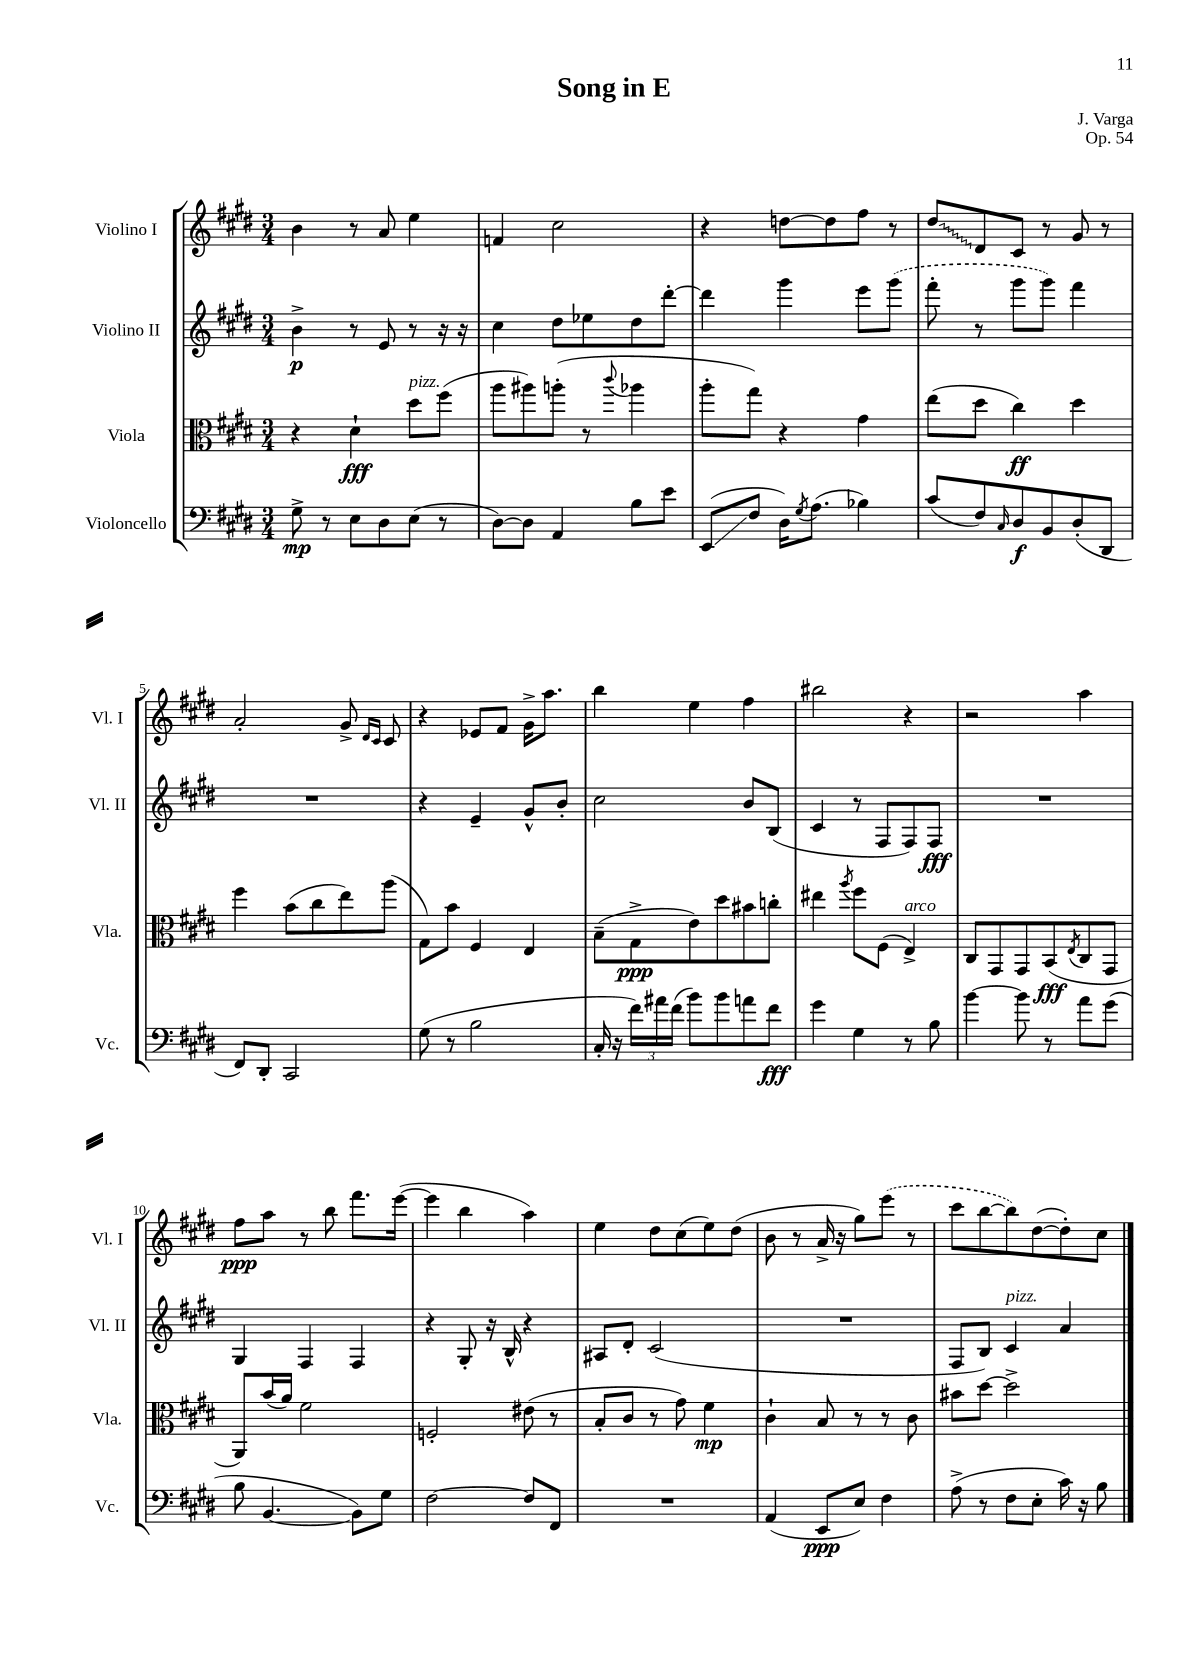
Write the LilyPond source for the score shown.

\header { title = "Song in E" composer = "J. Varga" opus = "Op. 54" }
<<
\new StaffGroup <<
\new Staff = "s0" \with { instrumentName = "Violino I" shortInstrumentName = "Vl. I" } {
    \clef treble \key e \major \numericTimeSignature \time 3/4
    b'4 r8 a'8 e''4 |
    f'4 cis''2 |
    r4 d''8~ d''8 fis''8 r8 |
    \once \override Glissando.style = #'zigzag dis''8\glissando dis'8 cis'8 r8 gis'8 r8 |
    a'2-. gis'8-> \grace { dis'16 cis'16 } cis'8 |
    r4 ees'8 fis'8 gis'16-> a''8. |
    b''4 e''4 fis''4 |
    bis''2 r4 |
    r2 a''4 |
    fis''8\ppp a''8 r8 b''8 fis'''8. e'''16~( |
    e'''4 b''4 a''4) |
    e''4 dis''8 cis''8( e''8) dis''8( |
    b'8 r8 a'16-> r16 gis''8) \once \slurDashed e'''8( r8 |
    cis'''8 b''8~ b''8) dis''8~( dis''8-.) cis''8 \bar "|." |
}
\new Staff = "s1" \with { instrumentName = "Violino II" shortInstrumentName = "Vl. II" } {
    \clef treble \key e \major \numericTimeSignature \time 3/4
    b'4->\p r8 e'8 r8 r16 r16 |
    cis''4 dis''8 ees''8 dis''8 dis'''8~-. |
    dis'''4 gis'''4 e'''8 \once \slurDashed gis'''8( |
    fis'''8-. r8 gis'''8 gis'''8) fis'''4 |
    R2. |
    r4 e'4-- gis'8-^ b'8-. |
    cis''2 b'8 b8( |
    cis'4 r8 fis8 fis8) fis8\fff |
    R2. |
    gis4 fis4 fis4 |
    r4 gis8-. r16 b16-^ r4 |
    ais8 dis'8-. cis'2( |
    R2. |
    fis8 b8) cis'4^\markup { \italic "pizz." } a'4 \bar "|." |
}
\new Staff = "s2" \with { instrumentName = "Viola" shortInstrumentName = "Vla." } {
    \clef alto \key e \major \numericTimeSignature \time 3/4
    r4 dis'4-!\fff dis''8^\markup { \italic "pizz." } fis''8( |
    a''8 ais''8) a''8-.( r8 \appoggiatura { cis'''8 } aes''4 |
    a''8-. gis''8) r4 gis'4 |
    e''8( dis''8 cis''4\ff) dis''4 |
    fis''4 b'8( cis''8 e''8) a''8( |
    gis8) b'8 fis4 e4 |
    b8--( gis8->\ppp e'8) dis''8 bis'8 c''8-. |
    eis''4 \acciaccatura { a''8 } fis''8 fis8( e4->^\markup { \italic "arco" }) |
    cis8 gis,8 gis,8 b,8\fff( \acciaccatura { e8 } cis8 gis,8 |
    a,8) b'16( a'16) fis'2 |
    f2-. eis'8( r8 |
    b8-. cis'8 r8 gis'8) fis'4\mp |
    cis'4-! b8 r8 r8 cis'8 |
    bis'8 dis''8~ dis''2-> \bar "|." |
}
\new Staff = "s3" \with { instrumentName = "Violoncello" shortInstrumentName = "Vc." } {
    \clef bass \key e \major \numericTimeSignature \time 3/4
    gis8->\mp r8 e8 dis8 e8( r8 |
    dis8~) dis8 a,4 b8 e'8 |
    e,8\glissando( fis8 dis16) \acciaccatura { gis8 } a8.( bes4) |
    cis'8( fis8) \grace { cis16 } dis8\f b,8 dis8-.( dis,8 |
    fis,8) dis,8-. cis,2 |
    gis8( r8 b2 |
    cis16-. r16 \tuplet 3/2 { fis'16) ais'16 fis'16( } b'8) b'8 a'8 fis'8\fff |
    gis'4 gis4 r8 b8 |
    b'4~ b'8 r8 a'8 gis'8( |
    b8 b,4.~ b,8) gis8 |
    fis2~ fis8 fis,8 |
    R2. |
    a,4( e,8\ppp e8) fis4 |
    a8->( r8 fis8 e8-. cis'16) r16 b8 \bar "|." |
}
>>
>>
